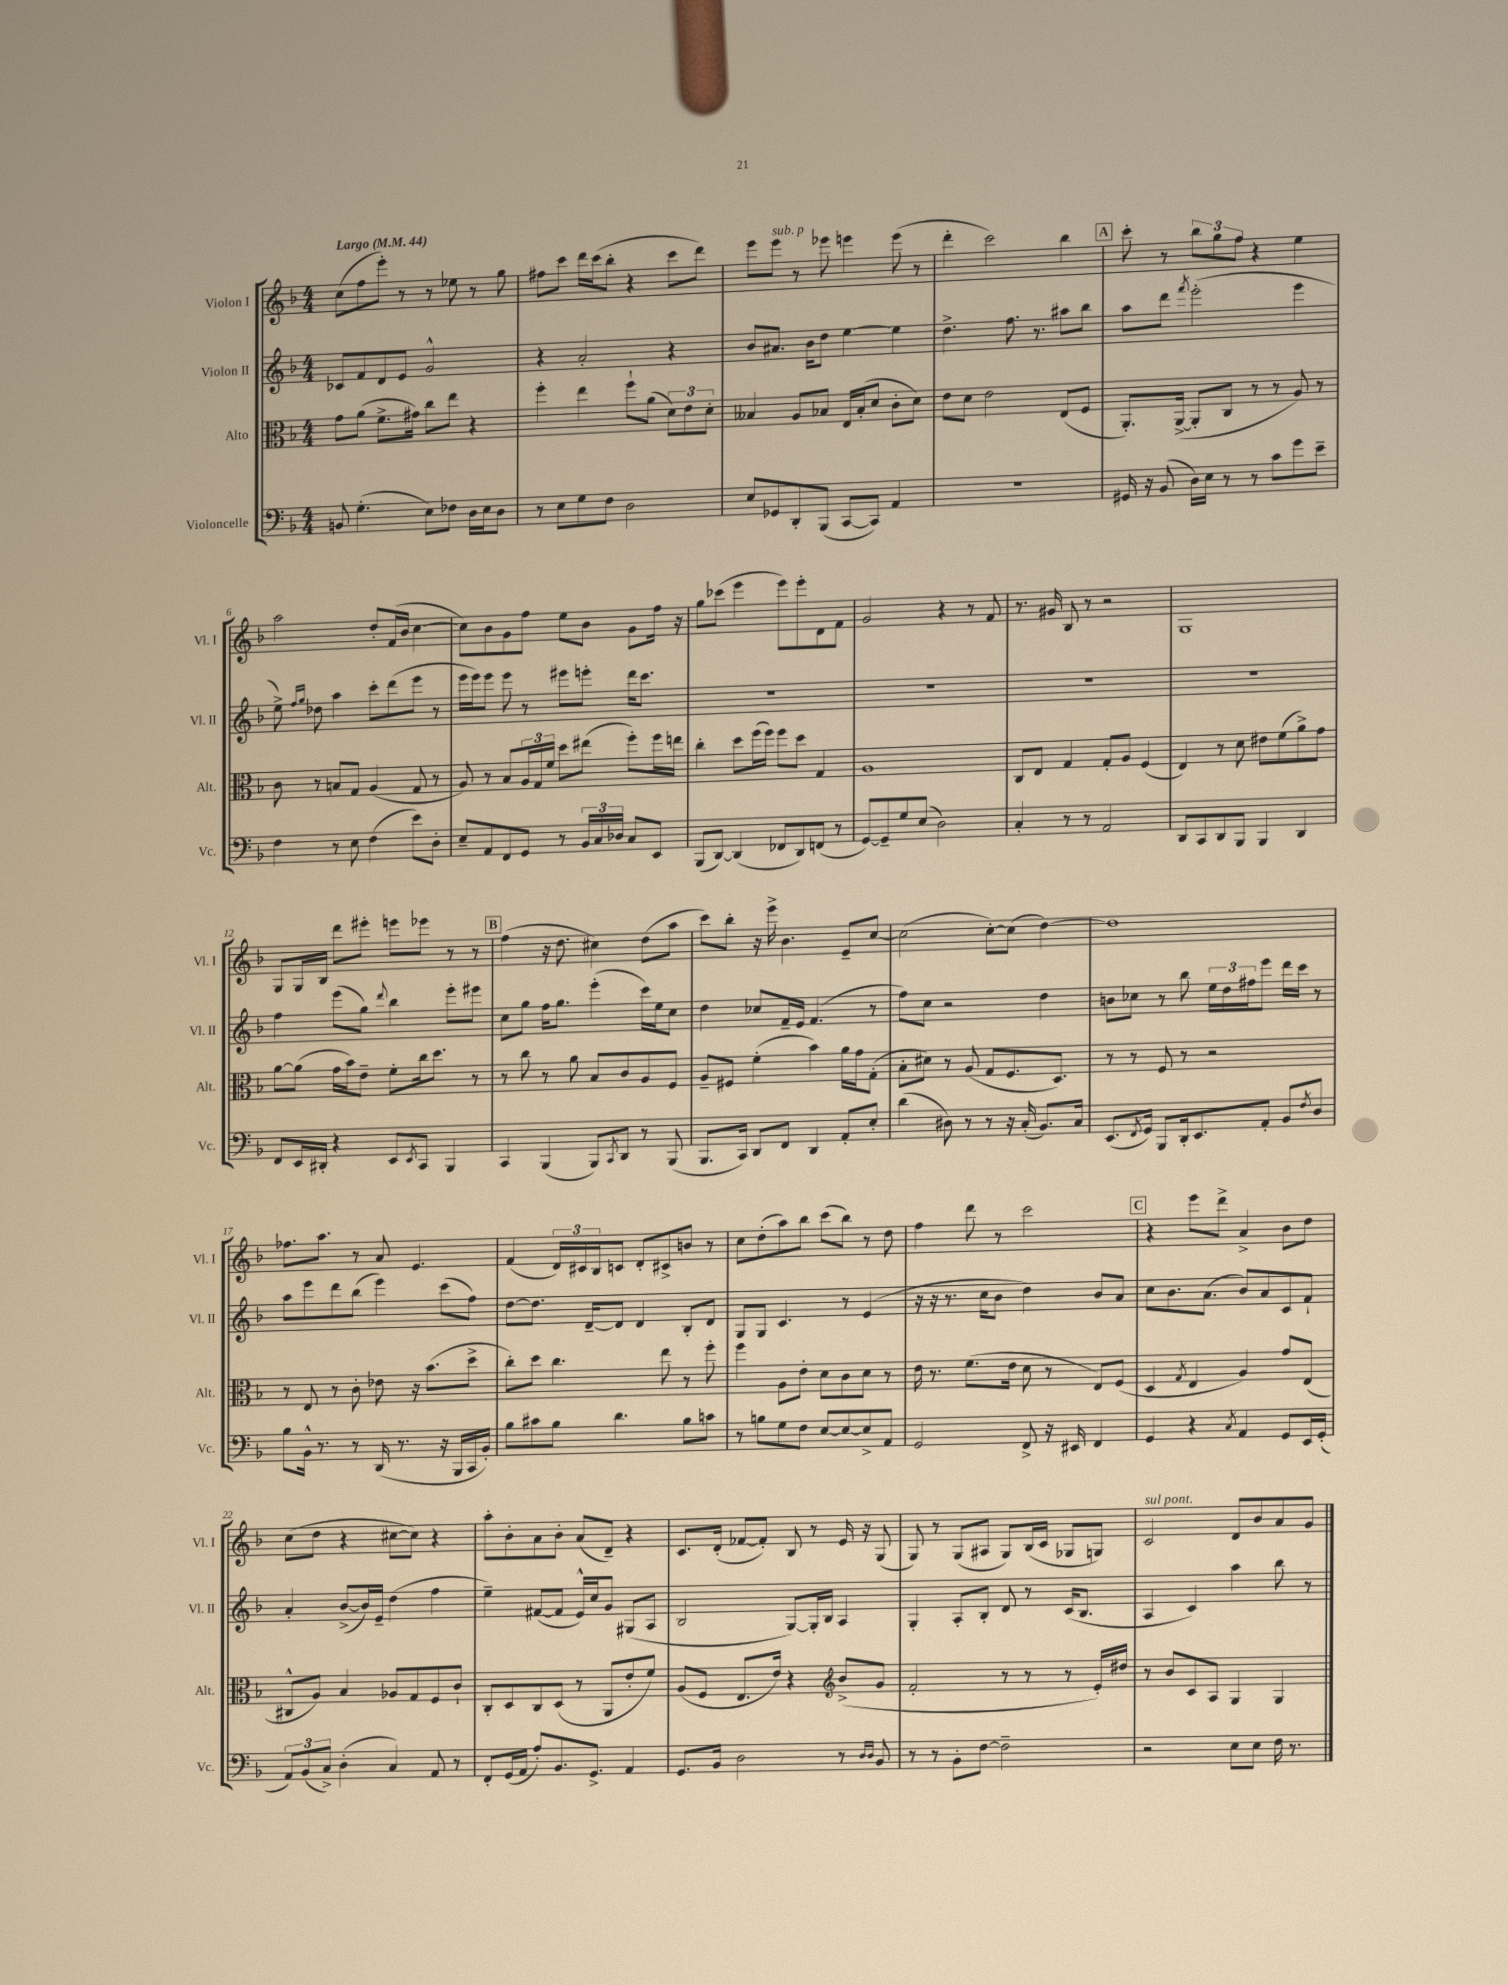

**kern	**kern	**kern	**kern
*staff4	*staff3	*staff2	*staff1
*clefF4	*clefC3	*clefG2	*clefG2
*k[b-]	*k[b-]	*k[b-]	*k[b-]
*M4/4	*M4/4	*M4/4	*M4/4
*MM44	*MM44	*MM44	*MM44
8BB/	8g\L	8c-/L	(8cc\L
(4.G'\	(8a\J	8f/	8ff\
.	8.f^\L	8d/	8eee'\J)
.	.	8e/J	8r
.	16g#\Jk)	.	.
8E\L)	8cc\L	2g^^/	8r
8F-\J	8ee\J	.	8ee-\
16D\LL	4r	.	8r
16E\J	.	.	.
8D\J	.	.	8gg\
=	=	=	=
8r	4ff'\	4r	8ff#\L
8E\L	.	.	8ccc\J
8G\	4ee\	2a'/	16ddd\LL
.	.	.	(16ccc\J
8F\J	.	.	8bb-'\J
2D\	8ff`\L	.	4r
.	(8a\J	.	.
.	12d\L)	4r	8ccc\L
.	12e\	.	.
.	.	.	8ddd\J)
.	12d'\J	.	.
=	=	=	=
8E/L	4B--/	8b-/L	8eee\L
8GG-/	.	8.a#/J	8eee\J
8DD'/	8A/L	.	8r
.	.	16b-\LK	.
(8BBB-/J	8B-/J	8dd\J	8eee-\
[8CC/L	16E/LL	[4ee\	4eee\
.	(16B-'/J	.	.
8CC/]J)	8d/J	.	.
4AA/	8c'\L	4ee\]	(8eee\
.	8d\J)	.	8r
=	=	=	=
1r	8e\L	4.dd^\	4ddd'\
.	8d\J	.	.
.	2e\	.	2ccc\)
.	.	8.ff\	.
.	.	8.r	.
.	(8E/L	8aa#\L	4bb-\
.	8F/J	8bb-\J	.
=	=	=	=
16GG#/	8.AA'/L)	8aa\L	8ccc'\
16r	.	.	.
(8BB-/	.	8ddd\J	8r
.	([16AA^/Jk	.	.
.	.	8qfff/	.
16D\LL)	8AA'/]L	(2eee'\	12bb-\L
16E\JJ	.	.	.
.	.	.	12gg\
8r	8C/J	.	.
.	.	.	12ff\J
8r	8r	.	4r
8c\L	8r	.	.
8g\	8A/)	4eee\	4ee\
8e~\J	8r	.	.
=	=	=	=
4F\	8c\	8ee^\)	2aa\
.	.	16qqff/LL	.
.	.	16qqgg/JJ	.
.	8r	8dd-\	.
8r	8B/L	4aa\	.
8E\	8G/J	.	.
(4F\	(4A/	8ccc'\L	8dd'/L
.	.	(8ddd\	(16f/L
.	.	.	16b-/JJ
8e\L)	8G/	8eee\J	[4cc\
8D'\J	8r	8r	.
=	=	=	=
8E~/L	8A/)	16eee\LL	8cc\]L)
.	.	16eee\J)	.
8AA/	8r	8eee\J	8b-\
8FF/	8B-/L	8eee\	8g\
8GG/J	24A/L	8r	8ff\J
.	24G/	.	.
.	24f/JJ	.	.
8r	8dd\L	8eee#\L	8ee\L
24BB-/LL	(8ee#\J	8eee'\J	8b-\J
24C/	.	.	.
24D-/JJ	.	.	.
8C/L	8ff'\L)	16ddd\LK	8g\L
.	.	8.ccc\J	.
8EE/J	16ff\L	.	16ff\Jk
.	16ee\JJ	.	16r
=	=	=	=
(8BBB-/L	4cc'\	1r	8gg\L
[8DD/J)	.	.	(8ccc-\J
(4DD/]	8dd\L	.	4eee\
.	(16ff\L	.	.
.	16ff\JJ)	.	.
8FF-/L	8ff\L	.	8eee\L)
8DD/)	8dd\J	.	8eee'\
(8FF/J	4G/	.	8d\
8r	.	.	8f\J
=	=	=	=
[8GG/L)	1A	1r	2g/
8GG~/]	.	.	.
8G/	.	.	.
(8E/J	.	.	.
2D\)	.	.	4r
.	.	.	8r
.	.	.	8f/
=	=	=	=
4C'/	8C/L	1r	8.r
.	8E/J	.	.
.	.	.	16g#/
8r	4G/	.	8B-/
8r	.	.	8r
2AA/	8G'/L	.	2r
.	8A/J	.	.
.	(4F/	.	.
=	=	=	=
8DD/L	4E/)	1r	1G
8CC/	.	.	.
8DD/	8r	.	.
8BBB-/J	8d\	.	.
4BBB-/	8e#\L	.	.
.	(8f\	.	.
4DD/	8a^\)	.	.
.	8g\J	.	.
=	=	=	=
8FF/L	[8a\L	4ff\	8G/L
16EE/L	(8a\]J	.	16G/L
16DD#'/JJ	.	.	16B-/JJ
4r	16g\LL	(8eee\L	8ddd\L
.	16b-\J)	.	.
.	8e~\J	8gg\J)	8eee#'\J
.	.	8qqddd/	.
8EE/L	8f'\L	4bb-\	8eee\L
8qEE/	.	.	.
8CC/J	16cc\k	.	8eee-\J
.	8.dd\J	.	.
4BBB-/	.	8eee'\L	8r
.	8r	8eee#\J	8r
=	=	=	=
4CC/	8r	8cc\L	(4ff\
.	8cc\	8gg\J	.
(4BBB-/	8r	16ff\LK	16r
.	.	8.gg\J	8.dd\
.	8a\	.	.
8BBB-/L)	8B-/L	(4eee'\	4cc#\)
8qCC/	.	.	.
8DD/J	8c/	.	.
8r	8A/	16ccc\LL)	(8dd\L
.	.	16ee\J	.
(8BBB-/	8F/J	8cc\J	8aa\J
=	=	=	=
8.BBB-/L	8A~/L	4dd\	8ccc\L)
.	8F#/J	.	8bb-'\J
16CC/Jk)	.	.	.
8DD/L	(4f'\	8cc-/L	16r
.	.	.	16eee^\
8FF/J	.	16f~/L	4.b-\
.	.	16e/JJ	.
4DD/	4b-\)	(4.f/	.
8AA'/L	16a\LL	.	8e~/L
.	16g\J	.	.
8E'/J	(8G'\J	8r	[8cc/J
=	=	=	=
(4d\	8B-'\L	8ff\L)	(2cc\]
.	8d#\J)	8cc\J	.
8D#\)	8r	2r	.
8r	(8A/	.	.
8r	8G/L	.	[8cc'\L)
16r	8.F/	.	(8cc\]J
(16C'/	.	.	.
8.BB-/L)	.	4dd\	[4dd\)
.	8.D/J)	.	.
16C/Jk	.	.	.
=	=	=	=
(8.EE/L	8r	8b\L	1dd]
.	8r	8cc-\J	.
8qFF/	.	.	.
16GG/Jk)	.	.	.
8BBB-/L	8F/	8r	.
16DD'/k	8r	8bb-\	.
8.EE/	.	.	.
.	2r	24ee\LL	.
.	.	24dd\	.
.	.	24ff#\J	.
8AA'/J	.	8eee\J	.
8BB-/L	.	16ddd\LL	.
.	.	16ccc\JJ	.
8qF/	.	.	.
8D/J	.	8r	.
=	=	=	=
8B-\L	8r	8aa\L	8.ff-\L
16BB-^^\Jk	8E/	8eee\	.
8.r	.	.	8.aa\J
.	8r	8ddd\	.
8r	8c'\	(8bb-\J	8r
(16DD/	8e-\	4eee\)	8a/
8.r	.	.	.
.	16r	.	4.e/
.	(8.b-\L	.	.
16r	.	(8ccc\L	.
16BBB-/LL	.	.	.
16CC/	8dd^\J	8ff\J)	.
16BB-'/JJ)	.	.	.
=	=	=	=
8B-\L	8cc'\L)	[8dd\L	(4f/
8c#\	8dd\J	8.dd\]J	.
8B-\J	4.cc\	.	24d/LL)
.	.	.	24c#/
.	.	[16d~/LK	.
.	.	.	24B-/J
4.d\	.	8d/]J	8c/J
.	.	4d/	8d'/L
.	8ee\	.	8c#^/
8B-\L	8r	8B-'/L	8b/J
8c\J	8ff'\	8d/J	8r
=	=	=	=
8r	4ff\	8G/L	8cc\L
8B\L	.	8G/J	(8dd'\
8G\	8A\L	4.c/	8aa\)
8F\J	8e'\J	.	8bb-\J
[8E/L	8d\L	.	(8ccc\L
8E/_	8c\	8r	8bb-\J)
8E^/]	8d\J	(4e/	8r
8AA/J	8r	.	8dd\
=	=	=	=
2GG/	16e\	16r	4ff\
.	8.r	16r	.
.	.	8.r	.
.	(8.f\L	.	8ddd\
.	.	16cc\LK	.
.	.	8b-\J	8r
.	16e\Jk	.	.
8FF^/	8d\	4dd\)	2ccc\
16r	8r	.	.
16EE#/	.	.	.
4FF/	8E/L)	8b-/L	.
.	(8F/J	8a/J	.
=	=	=	=
4GG/	4D/	8cc\L	4r
.	.	8.b-\	.
.	8qG/	.	.
4r	4E/	.	8eee\L
.	.	(8.a\J	.
.	.	.	8ddd^\J
8qC/	.	.	.
4AA/	4A/)	8b-/L)	4a^/
.	.	8a/	.
8GG/L	8g/L	8c/	8b-\L
16EE/L	(8E/J	8f`/J	8dd\J
(16GG'/JJ	.	.	.
=	=	=	=
12AA/L)	8C#^^/L	4a'/	(8cc\L
(12BB-/	.	.	.
.	8A/J)	.	8dd\J
12C^/J)	.	.	.
(4D'\	4B-/	([8b-^/L	4r
.	.	16b-/]L)	.
.	.	16e~/JJ	.
4C/)	8A-/L	(4dd\	[8cc#\L
.	8G/	.	8cc#\]J)
8AA/	8F/	4ff\	4r
8r	8c`/J	.	.
=	=	=	=
8FF'/L	8C'/L	4ee~\)	8aa'\L
(16GG/L	8D/	.	8b-'\
16AA/JJ	.	.	.
8A'/L)	8C/	([8f#/L	8a\
8.BB-/	(8D/J	8f#/]J	8b-'\J
.	8r	16e^^/LL)	(8a/L
8.GG^/J	.	16cc/J	.
.	8AA/L	8g/J	8d~/J)
4AA/	8e'/	(8G#/L	4r
.	8f/J)	8A/J	.
=	=	=	=
8.GG/L	(8A/L	2B-/	8.c/L
.	8F/J	.	.
16BB-/Jk	.	.	(16d'/Jk
2D\	8.E/L	.	[8f-/L
.	.	.	8f-'/]J)
.	16e/Jk)	.	.
.	4r	[8G/L)	8B-/
.	.	16G'/]L	8r
.	.	16B-/JJ	.
*	*clefG2	*	*
8r	(8b-^/L	4A/	16e/
.	.	.	16r
16qqD/LL	.	.	.
16qqD/JJ	.	.	.
8BB-/	8g/J	.	(8G/
=	=	=	=
8r	2f'/	4G'/	8G/)
8r	.	.	8r
8BB-'\L	.	8A'/L	(8G/L
[8F\J	.	8B-'/J	8A#/J
2F~\]	8r	8d/	8G/L)
.	8r	8r	(16B-/L
.	.	.	16c/JJ
.	8r	(16c/LK	8G-/L
.	.	8.B-/J	.
.	16e'/LL)	.	8G/J)
.	16dd#/JJ	.	.
=	=	=	=
2r	8r	4A/	2c/
.	8b-/L	.	.
.	8c/	4c/)	.
.	8A/J	.	.
8E\L	4G/	4aa\	8d/L
8E\J	.	.	8b-/
16F\	4G/	8bb-\	8a/
8.r	.	.	.
.	.	8r	8g/J
==	==	==	==
*-	*-	*-	*-
